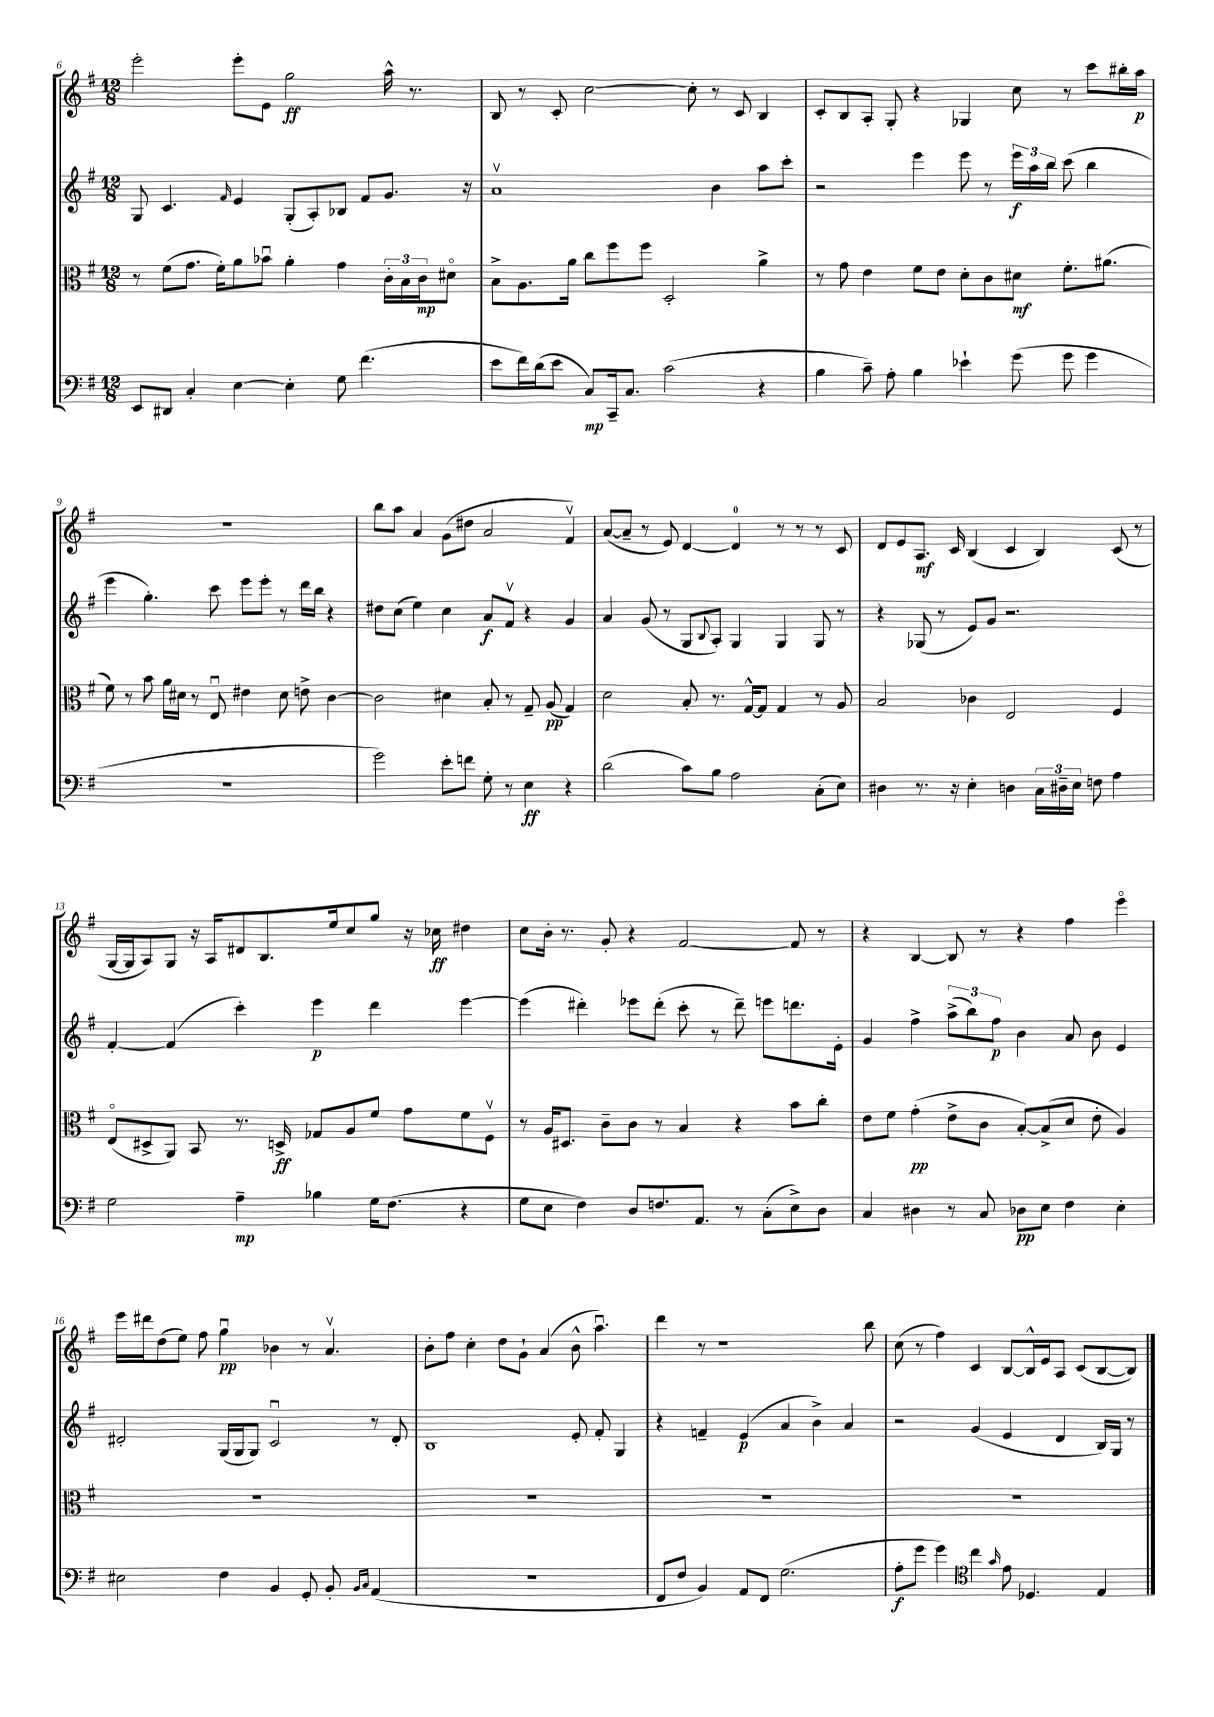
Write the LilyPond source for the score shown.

<<
\new StaffGroup <<
\new Staff = "s0" {
    \clef treble \key g \major \numericTimeSignature \time 12/8
    e'''2-. e'''8-. e'8 g''2\ff a''16-^ r8. |
    b8 r8 c'8-. c''2~ c''8-. r8 c'8 b4 |
    c'8-. b8 a8-. g8-. r4 ges4 c''8 r8 c'''8 bis''16-. a''16\p |
    R1. |
    b''8 a''8 a'4 g'8( dis''8 a'2 fis'4\upbow) |
    a'8~( a'8-- r8 e'8) d'4~ d'4-0 r8 r8 r8 c'8 |
    d'8 e'8 a8.\mf c'16 b4( c'4 b4) c'8( r8 |
    g16~ g16 a8) g8 r16 a16 dis'8 b8. e''16 c''8 g''8 r16 ces''16\ff dis''4 |
    c''8 b'16-. r8. g'8-. r4 fis'2~ fis'8 r8 |
    r4 b4~ b8 r8 r4 fis''4 e'''4\flageolet |
    e'''16 dis'''16 d''8( e''8) fis''8 g''4\downbow\pp bes'4 r8 a'4.\upbow |
    b'8-. fis''8 c''4-. d''8 g'8-! a'4( b'8-^ a''4.\downbow) |
    d'''4 r8 r1 b''8 |
    c''8( r8 fis''4) c'4 b8~ b16-^ e'16 a8 c'8( b8~ b8) \bar "|." |
}
\new Staff = "s1" {
    \clef treble \key g \major \numericTimeSignature \time 12/8
    g8 c'4. \grace { fis'16 } e'4 g8-.( a8-.) bes8 fis'8 g'8. r16 |
    a'1\upbow b'4 a''8 c'''8-. |
    r2 e'''4 e'''8 r8 \tuplet 3/2 { e'''16\f a''16 b''16 } c'''8( b''4 |
    e'''4 g''4.-.) c'''8 e'''8 e'''8-. r8 d'''16 b''16 r4 |
    dis''8 c''8( e''4) c''4 a'8\f fis'8\upbow r4 g'4 |
    a'4 g'8( r8 g8 \appoggiatura { b8 } a8-.) g4 g4 g8 r8 |
    r4 ges8( r8 e'8) g'8 r2. |
    fis'4~-. fis'4( c'''4-.) e'''4\p d'''4 e'''4~ |
    e'''4( dis'''4-.) ees'''8 dis'''8-.( c'''8-. r8 dis'''8--) e'''8 d'''8. e'16-. |
    g'4 fis''4-> \tuplet 3/2 { a''8->( b''8) fis''8\p } b'4 a'8 b'8 e'4 |
    dis'2-. g16( g16 g8) c'2\downbow r8 dis'8-. |
    b1 e'8-. fis'8-. g4 |
    r4 f'4-- e'4\p( a'4 b'4->) a'4 |
    r2 g'4( e'4 d'4 b16) g16 r8 \bar "|." |
}
\new Staff = "s2" {
    \clef alto \key g \major \numericTimeSignature \time 12/8
    r8 fis'8( g'8. fis'16-.) a'8 bes'8\downbow a'4-. g'4 \tuplet 3/2 { c'16-. b16 c'16\mp } dis'8\flageolet |
    b8-> a8. a'16 c''8 fis''8 fis''8 d2-. a'4-> |
    r8 g'8 e'4 fis'8 e'8 d'8-. c'8 dis'8\mf fis'8.-. ais'8.( |
    fis'8) r8 b'8 a'16 dis'16 r8 e8\downbow eis'4 dis'8 e'8-> c'4~ |
    c'2 dis'4 b8-. r8 g8-- a8\pp( g4) |
    d'2 b8-. r8. g16~-^ g8 g4 r8 a8 |
    b2 ces'4 e2 fis4 |
    e8\flageolet( dis8-> a,8) b,8 r8. d16->\ff ges8 a8 fis'8 g'8 fis'8 fis8\upbow |
    r8 a16 dis8. c'8-- c'8 r8 b4 r4 b'8 c''8-. |
    e'8 fis'8 g'4-.\pp( e'8-> c'8 b8~-.) b8->( d'8 e'8-. a4) |
    R1. |
    R1. |
    R1. |
    R1. \bar "|." |
}
\new Staff = "s3" {
    \clef bass \key g \major \numericTimeSignature \time 12/8
    e,8 dis,8 c4-. e4~ e4-. g8 fis'4.( |
    e'8 fis'16) d'16( e'8 c8\mp) c,16-- c8. c'2( r4 |
    b4 c'8--) a8-. b4 ees'4-! g'8( g'8 g'4 |
    R1. |
    g'2) e'8-. f'8 g8-. r8 e4\ff r4 |
    d'2( c'8) b8 a2 c8-.( e8) |
    dis4 r8. r16 e4-. d4 \tuplet 3/2 { c16 dis16-- e16 } f8 a4 |
    g2 a4--\mp bes4 g16 fis8.( r4 |
    g8 e8 fis4) d8 f8. a,8. r8 c8-.( e8->) d8 |
    c4 dis4 r8 c8 des8\pp e8 fis4 e4-. |
    eis2 fis4 b,4 g,8-. b,8-. \grace { b,16 c16 } a,4( |
    R1. |
    fis,8 fis8 b,4) a,8 fis,8 g2.( |
    a8-.\f g'8 g'4) \clef tenor c''4 \grace { g'16 } e'8 des4. e4 \bar "|." |
}
>>
>>
\layout { \context { \Score currentBarNumber = #6 } }
